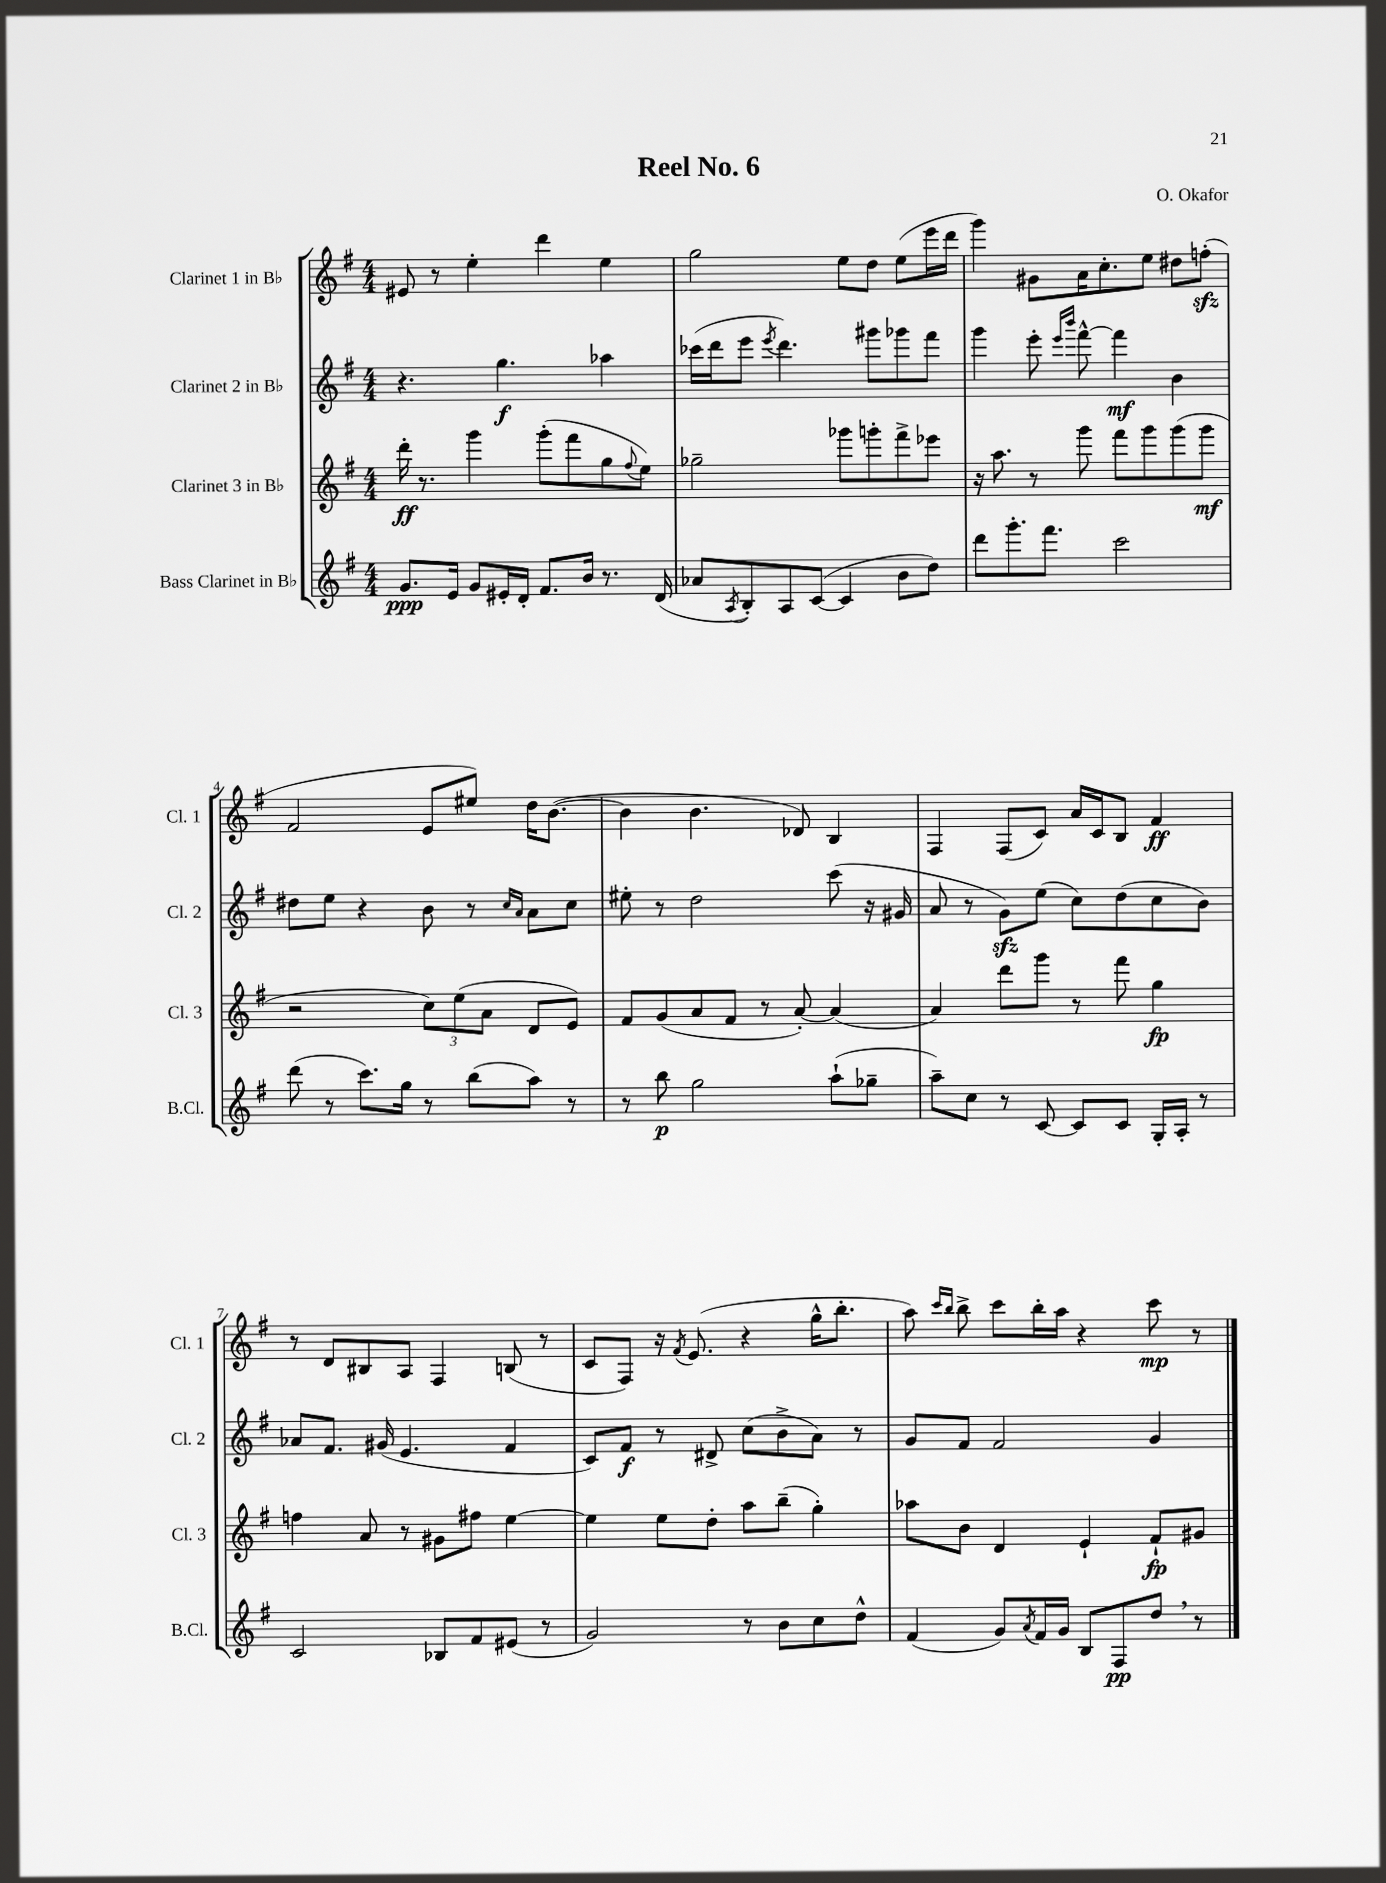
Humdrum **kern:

**kern	**dynam	**kern	**dynam	**kern	**dynam	**kern	**dynam
*part4	*part4	*part3	*part3	*part2	*part2	*part1	*part1
*staff4	*staff4	*staff3	*staff3	*staff2	*staff2	*staff1	*staff1
*I"Bass Clarinet in B♭	*	*I"Clarinet 3 in B♭	*	*I"Clarinet 2 in B♭	*	*I"Clarinet 1 in B♭	*
*I'B.Cl.	*	*I'Cl. 3	*	*I'Cl. 2	*	*I'Cl. 1	*
*clefG2	*	*clefG2	*	*clefG2	*	*clefG2	*
*k[f#]	*	*k[f#]	*	*k[f#]	*	*k[f#]	*
*M4/4	*	*M4/4	*	*M4/4	*	*M4/4	*
=1	=1	=1	=1	=1	=1	=1	=1
8.g/L	ppp	16ddd'\	ff	4.r	.	8e#X/	.
.	.	8.r	.	.	.	.	.
.	.	.	.	.	.	8r	.
16e/Jk	.	.	.	.	.	.	.
8g/L	.	4ggg\	.	.	.	4ee'\	.
16e#X'/L	.	.	.	4.gg\	f	.	.
16d'/JJ	.	.	.	.	.	.	.
8.f#/L	.	(8ggg'\L	.	.	.	4ddd\	.
.	.	8fff#\	.	.	.	.	.
16b/Jk	.	.	.	.	.	.	.
8.r	.	8gg\	.	4aa-X\	.	4ee\	.
.	.	8qqff#/	.	.	.	.	.
.	.	8ee\J)	.	.	.	.	.
(16d/	.	.	.	.	.	.	.
=2	=2	=2	=2	=2	=2	=2	=2
8a-X/L	.	2gg-X~\	.	(16ccc-X\LL	.	2gg\	.
.	.	.	.	16ddd\J	.	.	.
8qA/	.	.	.	.	.	.	.
8B'/)	.	.	.	8eee\J	.	.	.
.	.	.	.	8qeee/	.	.	.
8A/	.	.	.	4.ddd\)	.	.	.
([8c/J	.	.	.	.	.	.	.
4c/]	.	8ggg-X\L	.	.	.	8ee\L	.
.	.	8gggn'\	.	8ggg#X\L	.	8dd\J	.
8b\L	.	8fff#^\	.	8ggg-X\	.	(8ee\L	.
8dd\J)	.	8eee-X\J	.	8fff#\J	.	16eee\L	.
.	.	.	.	.	.	16ddd\JJ	.
=3	=3	=3	=3	=3	=3	=3	=3
8ddd\L	.	16r	.	4ggg\	.	4ggg\)	.
.	.	8.aa\	.	.	.	.	.
8.ggg'\	.	.	.	.	.	.	.
.	.	8r	.	8eee'\	.	8g#X\L	.
8.fff#\J	.	.	.	.	.	.	.
.	.	.	.	16qqeee/LL	.	.	.
.	.	.	.	16qqbbb/JJ	.	.	.
.	.	8ggg\	.	[8fff#^^\	.	16a\K	.
.	.	.	.	.	.	8.cc'\	.
2ccc\	.	8fff#\L	.	4fff#\]	mf	.	.
.	.	8ggg\	.	.	.	8ee\J	.
.	.	(8ggg\	.	4b\	.	8dd#X\L	.
.	.	8ggg\J	mf	.	.	(8ffnzz'\J	.
!!LO:LB:g=z
=4	=4	=4	=4	=4	=4	=4	=4
(8ddd\	.	2r	.	8dd#X\L	.	2f#/	.
8r	.	.	.	8ee\J	.	.	.
8.ccc\L)	.	.	.	4r	.	.	.
16gg\Jk	.	.	.	.	.	.	.
8r	.	12cc\L)	.	8b\	.	8e/L	.
.	.	(12ee\	.	.	.	.	.
(8bb\L	.	.	.	8r	.	8ee#X/J)	.
.	.	12a\J	.	.	.	.	.
.	.	.	.	16qqcc/LL	.	.	.
.	.	.	.	16qqa/JJ	.	.	.
8aa\J)	.	8d/L	.	8a\L	.	16dd\KL	.
.	.	.	.	.	.	([8.b\J	.
8r	.	8e/J)	.	8cc\J	.	.	.
=5	=5	=5	=5	=5	=5	=5	=5
8r	.	8f#/L	.	8ee#X'\	.	4b\]	.
8bb\	p	(8g/	.	8r	.	.	.
2gg\	.	8a/	.	2dd\	.	4.b\	.
.	.	8f#/J	.	.	.	.	.
.	.	8r	.	.	.	.	.
.	.	[8a'/)	.	.	.	8d-X/)	.
(8aa`\L	.	(4a/]	.	(8ccc\	.	4B/	.
8gg-X~\J	.	.	.	16r	.	.	.
.	.	.	.	16g#X/	.	.	.
=6	=6	=6	=6	=6	=6	=6	=6
8aa~\L)	.	4a/)	.	8a/	.	4F#/	.
8cc\J	.	.	.	8r	.	.	.
8r	.	8ddd\L	.	8gzz\L)	.	(8F#/L	.
[8c/	.	8ggg\J	.	(8ee\J	.	8c/J)	.
8c/L]	.	8r	.	8cc\L)	.	16a/LL	.
.	.	.	.	.	.	16c/J	.
8c/J	.	8fff#\	.	(8dd\	.	8B/J	.
16G'/LL	.	4gg\	fp	8cc\	.	4f#/	ff
16A'/JJ	.	.	.	.	.	.	.
8r	.	.	.	8b\J)	.	.	.
!!LO:LB:g=z
=7	=7	=7	=7	=7	=7	=7	=7
2c/	.	4ffn\	.	8a-X/L	.	8r	.
.	.	.	.	8.f#/J	.	8d/L	.
.	.	8a/	.	.	.	8B#X/	.
.	.	.	.	(16g#X/	.	.	.
.	.	8r	.	4.e/	.	8A/J	.
8B-X/L	.	8g#X\L	.	.	.	4F#/	.
8f#/	.	8ff#X\J	.	.	.	.	.
(8e#X/J	.	[4ee\	.	4f#/	.	(8Bn/	.
8r	.	.	.	.	.	8r	.
=8	=8	=8	=8	=8	=8	=8	=8
2g/)	.	4ee\]	.	8c/L)	.	8c/L	.
.	.	.	.	8f#/J	f	8F#/J)	.
.	.	8ee\L	.	8r	.	16r	.
.	.	.	.	.	.	8qf#/	.
.	.	.	.	.	.	(8.e/	.
.	.	8dd'\J	.	8d#X^/	.	.	.
8r	.	8aa\L	.	(8cc\L	.	4r	.
8b\L	.	(8bb~\J	.	8b^\	.	.	.
8cc\	.	4gg'\)	.	8a\J)	.	16gg^^\KL	.
.	.	.	.	.	.	8.bb'\J	.
8dd^^\J	.	.	.	8r	.	.	.
=9	=9	=9	=9	=9	=9	=9	=9
(4f#/	.	8aa-X\L	.	8g/L	.	8aa\)	.
.	.	.	.	.	.	16qqccc/LL	.
.	.	.	.	.	.	16qqbb/JJ	.
.	.	8b\J	.	8f#/J	.	8bb^\	.
8g/L)	.	4d/	.	2f#/	.	8ccc\L	.
8qa/	.	.	.	.	.	.	.
16f#/L	.	.	.	.	.	16bb'\L	.
16g/JJ	.	.	.	.	.	16aa\JJ	.
8B/L	.	4e`/	.	.	.	4r	.
8F#/	pp	.	.	.	.	.	.
8dd,/J	.	8f#`/L	fp	4g/	.	8ccc\	mp
8r	.	8g#X/J	.	.	.	8r	.
==	==	==	==	==	==	==	==
*-	*-	*-	*-	*-	*-	*-	*-
